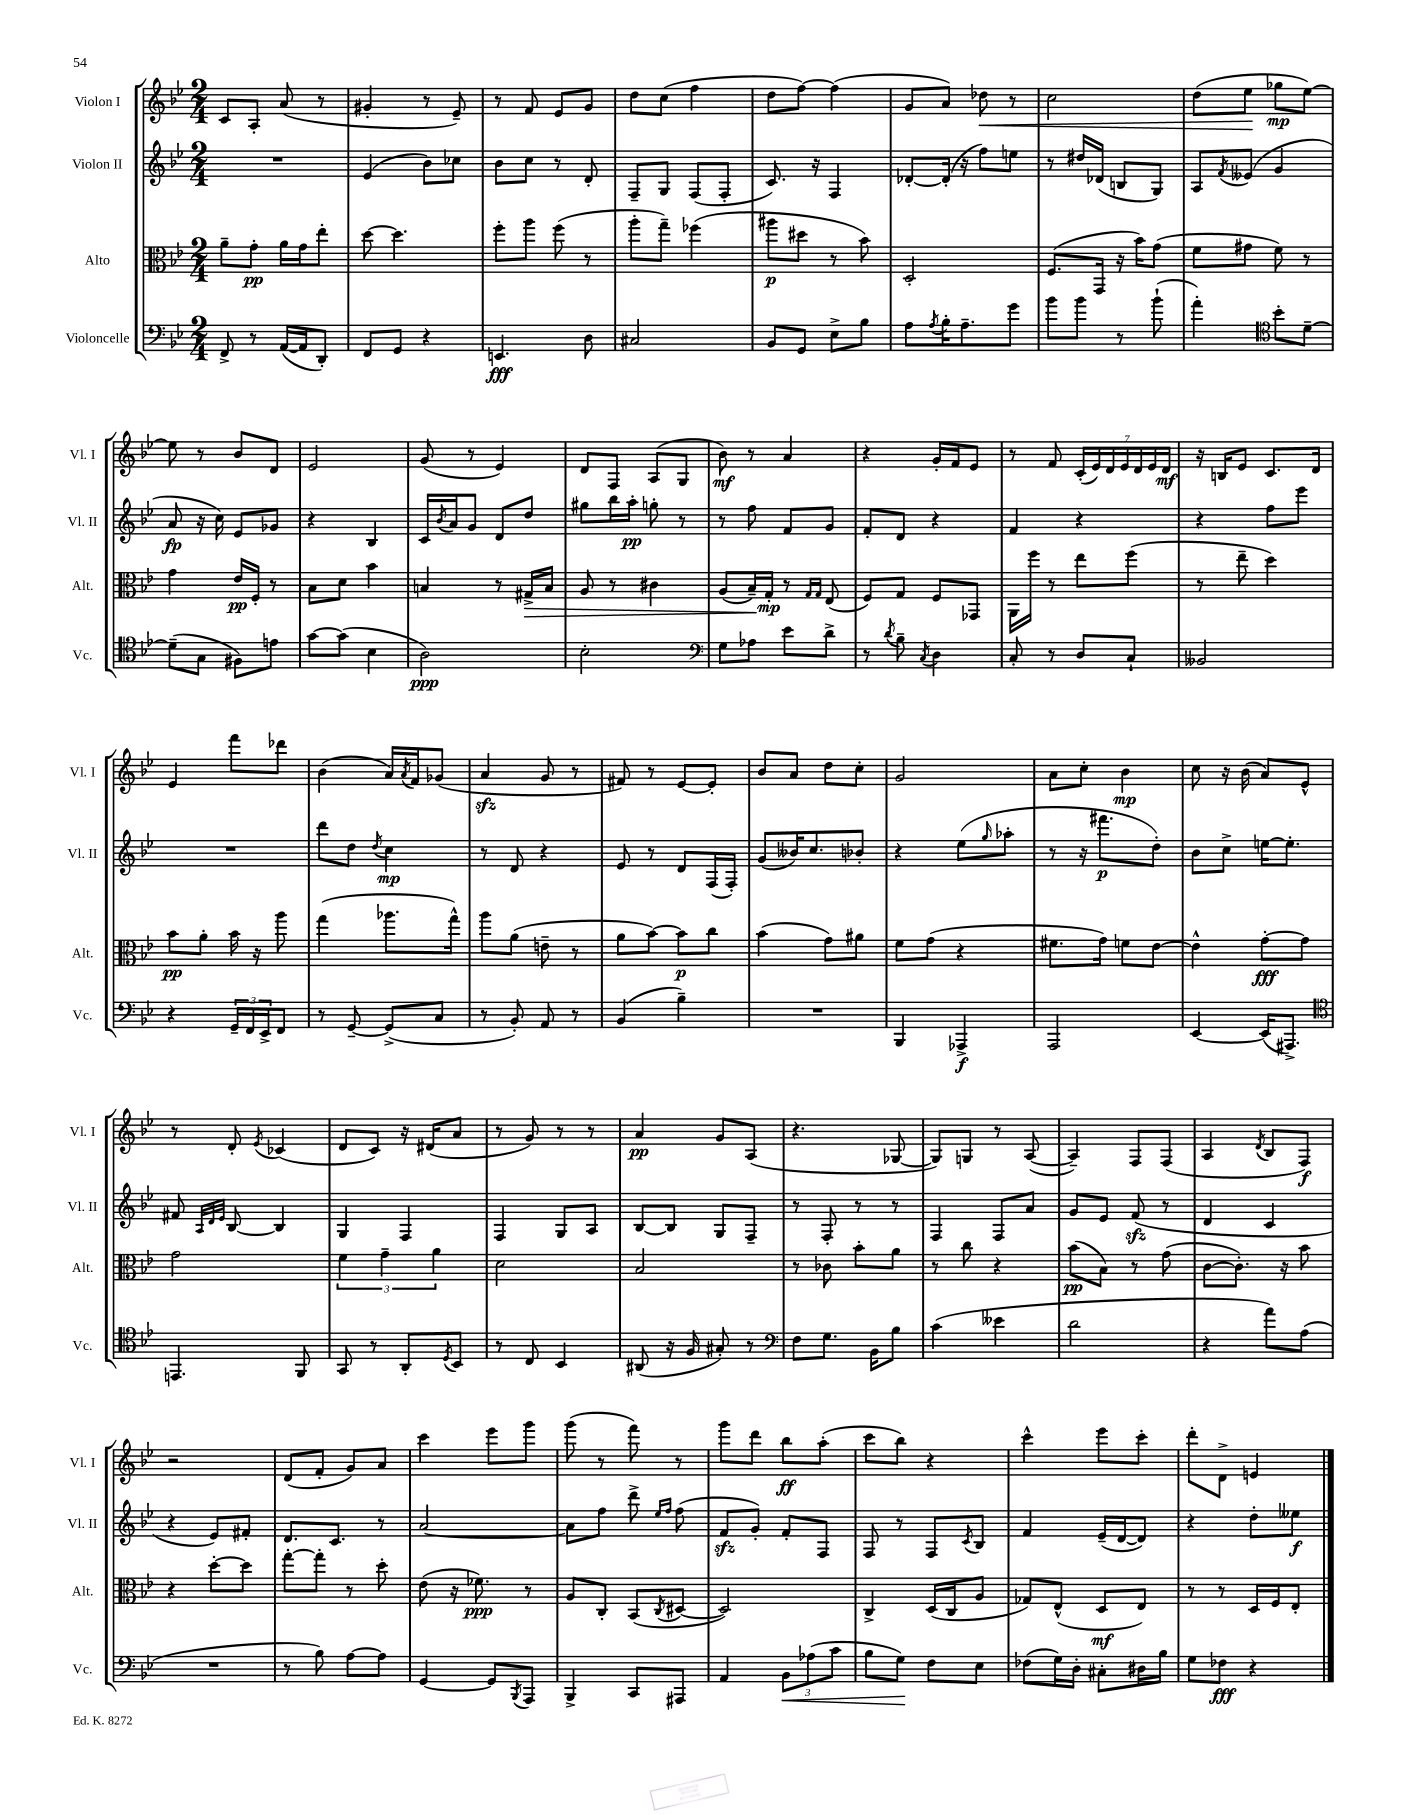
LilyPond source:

<<
\new StaffGroup <<
\new Staff = "s0" \with { instrumentName = "Violon I" shortInstrumentName = "Vl. I" } {
    \clef treble \key bes \major \numericTimeSignature \time 2/4
    c'8 a8-. a'8( r8 |
    gis'4-. r8 ees'8--) |
    r8 f'8 ees'8 g'8 |
    d''8 c''8( f''4 |
    d''8 f''8~) f''4( |
    g'8 a'8) des''8\< r8 |
    c''2 |
    d''8( ees''8\! ges''8\mp ees''8~) |
    ees''8 r8 bes'8 d'8 |
    ees'2 |
    g'8( r8 ees'4) |
    d'8 f8 a8( g8 |
    bes'8\mf) r8 a'4 |
    r4 g'16-. f'16 ees'8 |
    r8 f'8 \tuplet 7/4 { c'16-.( ees'16) d'16 ees'16 d'16 ees'16 d'16\mf } |
    r16 b16 ees'8 c'8. d'16 |
    ees'4 f'''8 des'''8 |
    bes'4( a'16) \acciaccatura { a'8 } f'16 ges'8( |
    a'4\sfz g'8 r8 |
    fis'8) r8 ees'8~ ees'8-. |
    bes'8 a'8 d''8 c''8-. |
    g'2 |
    a'8 c''8-. bes'4\mp |
    c''8 r16 bes'16( a'8) ees'8-^ |
    r8 d'8-. \acciaccatura { ees'8 } ces'4( |
    d'8 c'8) r16 dis'16( a'8 |
    r8 g'8) r8 r8 |
    a'4\pp g'8 a8( |
    r4. ges8~ |
    ges8) g8 r8 a8~( |
    a4--) f8 f8( |
    a4 \acciaccatura { d'8 } bes8 f8\f) |
    r2 |
    d'8( f'8-. g'8) a'8 |
    c'''4 ees'''8 g'''8 |
    g'''8( r8 f'''8) r8 |
    g'''8 d'''8 bes''8\ff a''8-.( |
    c'''8 bes''8) r4 |
    c'''4-^ ees'''8 c'''8-. |
    d'''8-. d'8-> e'4 \bar "|." |
}
\new Staff = "s1" \with { instrumentName = "Violon II" shortInstrumentName = "Vl. II" } {
    \clef treble \key bes \major \numericTimeSignature \time 2/4
    R2 |
    ees'4( bes'8) ces''8 |
    bes'8 c''8 r8 d'8-. |
    f8-- g8 f8( f8-. |
    c'8.) r16 f4 |
    des'8~-. des'16-.( r16 f''8) e''8 |
    r8 dis''16 des'16( b8 g8) |
    a8 \acciaccatura { f'8 } eeses'8( g'4 |
    a'8\fp r16 c''16) ees'8 ges'8 |
    r4 bes4 |
    c'16 \acciaccatura { bes'8 } a'16 g'8 d'8 d''8 |
    gis''8 bes''16 a''16-.\pp g''8-. r8 |
    r8 f''8 f'8 g'8 |
    f'8-. d'8 r4 |
    f'4 r4 |
    r4 f''8 ees'''8 |
    R2 |
    d'''8 d''8 \acciaccatura { d''8 } c''4\mp |
    r8 d'8 r4 |
    ees'8 r8 d'8 f16( f16-.) |
    g'8( beses'16) c''8. bes'8-. |
    r4 ees''8( \grace { g''16 } aes''8-. |
    r8 r16 fis'''8.\p d''8-.) |
    bes'8 c''8-> e''16~ e''8.-. |
    fis'8 \grace { a32 d'32 ees'32 } bes8~ bes4 |
    g4 f4 |
    f4 g8 a8 |
    bes8~ bes8 g8 f8-- |
    r8 f8-. r8 r8 |
    f4 f8 a'8 |
    g'8 ees'8 f'8\sfz( r8 |
    d'4 c'4 |
    r4 ees'8) fis'8-. |
    d'8. c'8. r8 |
    a'2~ |
    a'8 f''8 d'''8-> \grace { ees''16 f''16 } f''8( |
    f'8\sfz g'8-.) f'8-. f8 |
    f8 r8 f8 \acciaccatura { c'8 } bes8 |
    f'4 ees'16--( d'16~ d'8) |
    r4 d''8-. eeses''8\f \bar "|." |
}
\new Staff = "s2" \with { instrumentName = "Alto" shortInstrumentName = "Alt." } {
    \clef alto \key bes \major \numericTimeSignature \time 2/4
    a'8-- g'8-.\pp a'16 g'16 ees''8-. |
    d''8~ d''4. |
    f''8-. a''8 f''8( r8 |
    a''8-. g''8--) fes''4( |
    ais''8\p dis''8 r8 bes'8) |
    d2-. |
    f8.( g,16 r16 bes'16) g'8( |
    f'8 gis'8 f'8) r8 |
    g'4 ees'16\pp f16-. r8 |
    bes8 d'8 bes'4 |
    b4 r8 gis16->\> b16 |
    a8 r8 cis'4 |
    a8( bes16--\!) g16-.\mp r8 \grace { g16 g16 } ees8( |
    f8) g8 f8 ges,8 |
    a,16 f''16 r8 ees''8 f''8( |
    r8 ees''8-- d''4) |
    bes'8\pp a'8-. bes'16 r16 a''8 |
    g''4( aes''8. g''16-^) |
    a''8 a'8( e'8-- r8 |
    a'8 bes'8~) bes'8\p c''8 |
    bes'4( g'8) ais'8 |
    f'8 g'8( r4 |
    fis'8. g'16) f'8 ees'8~ |
    ees'4-^ g'8~-.\fff g'8 |
    g'2 |
    \tuplet 3/2 { f'4 g'4-- a'4 } |
    d'2 |
    bes2 |
    r8 ces'8 bes'8-. a'8 |
    r8 c''8 r4 |
    bes'8\pp( bes8) r8 g'8( |
    c'8~ c'8.-.) r16 bes'8 |
    r4 d''8~-. d''8 |
    g''8~-. g''8-. r8 d''8-. |
    ees'8( r16 fes'8.\ppp) r8 |
    a8 c8-. bes,8( \acciaccatura { c8 } dis8~ |
    dis2) |
    c4-> d16( c16 a8 |
    ges8) ees8-^( d8\mf ees8) |
    r8 r8 d16 f16 ees8-. \bar "|." |
}
\new Staff = "s3" \with { instrumentName = "Violoncelle" shortInstrumentName = "Vc." } {
    \clef bass \key bes \major \numericTimeSignature \time 2/4
    f,8-> r8 a,16~( a,16 d,8-.) |
    f,8 g,8 r4 |
    e,4.\fff d8 |
    cis2 |
    bes,8 g,8 ees8-> bes8 |
    a8 \acciaccatura { a8 } bes16-. a8.-- g'8 |
    bes'8 bes'8 r8 bes'8-!( |
    a'4-.) \clef tenor bes'8-. d'8~-- |
    d'8--( g8 fis8) e'8 |
    g'8~ g'8( bes4 |
    a2\ppp) |
    bes2-. |
    \clef bass g8 aes8 ees'8 d'8-> |
    r8 \acciaccatura { d'8 } bes8-- \acciaccatura { c8 } d4 |
    c8-. r8 d8 c8-! |
    beses,2 |
    r4 \tuplet 3/2 { g,16-- f,16 ees,16-> } f,8 |
    r8 g,8~-- g,8->( c8 |
    r8 bes,8-.) a,8 r8 |
    bes,4( bes4--) |
    R2 |
    bes,,4 aes,,4->\f |
    a,,2 |
    ees,4~ ees,16( ais,,8.->) |
    \clef tenor e,4. f,8 |
    g,8 r8 a,8-. \acciaccatura { d8 } bes,8 |
    r8 c8 bes,4 |
    ais,8( r16 f16 gis8-.) r8 |
    \clef bass f8 g8. bes,16 bes8 |
    c'4( eeses'4 |
    d'2 |
    r4 a'8) a8( |
    R2 |
    r8 bes8) a8~ a8 |
    g,4~ g,8 \acciaccatura { bes,,8 } a,,8 |
    bes,,4-> c,8 ais,,8 |
    a,4 \tuplet 3/2 { bes,8\< aes8( c'8 } |
    bes8 g8\!) f8 ees8 |
    fes8( g16) d16-. cis8-. dis16 bes16 |
    g8 fes8\fff r4 \bar "|." |
}
>>
>>
\layout { \context { \Score \remove "Bar_number_engraver" } }
